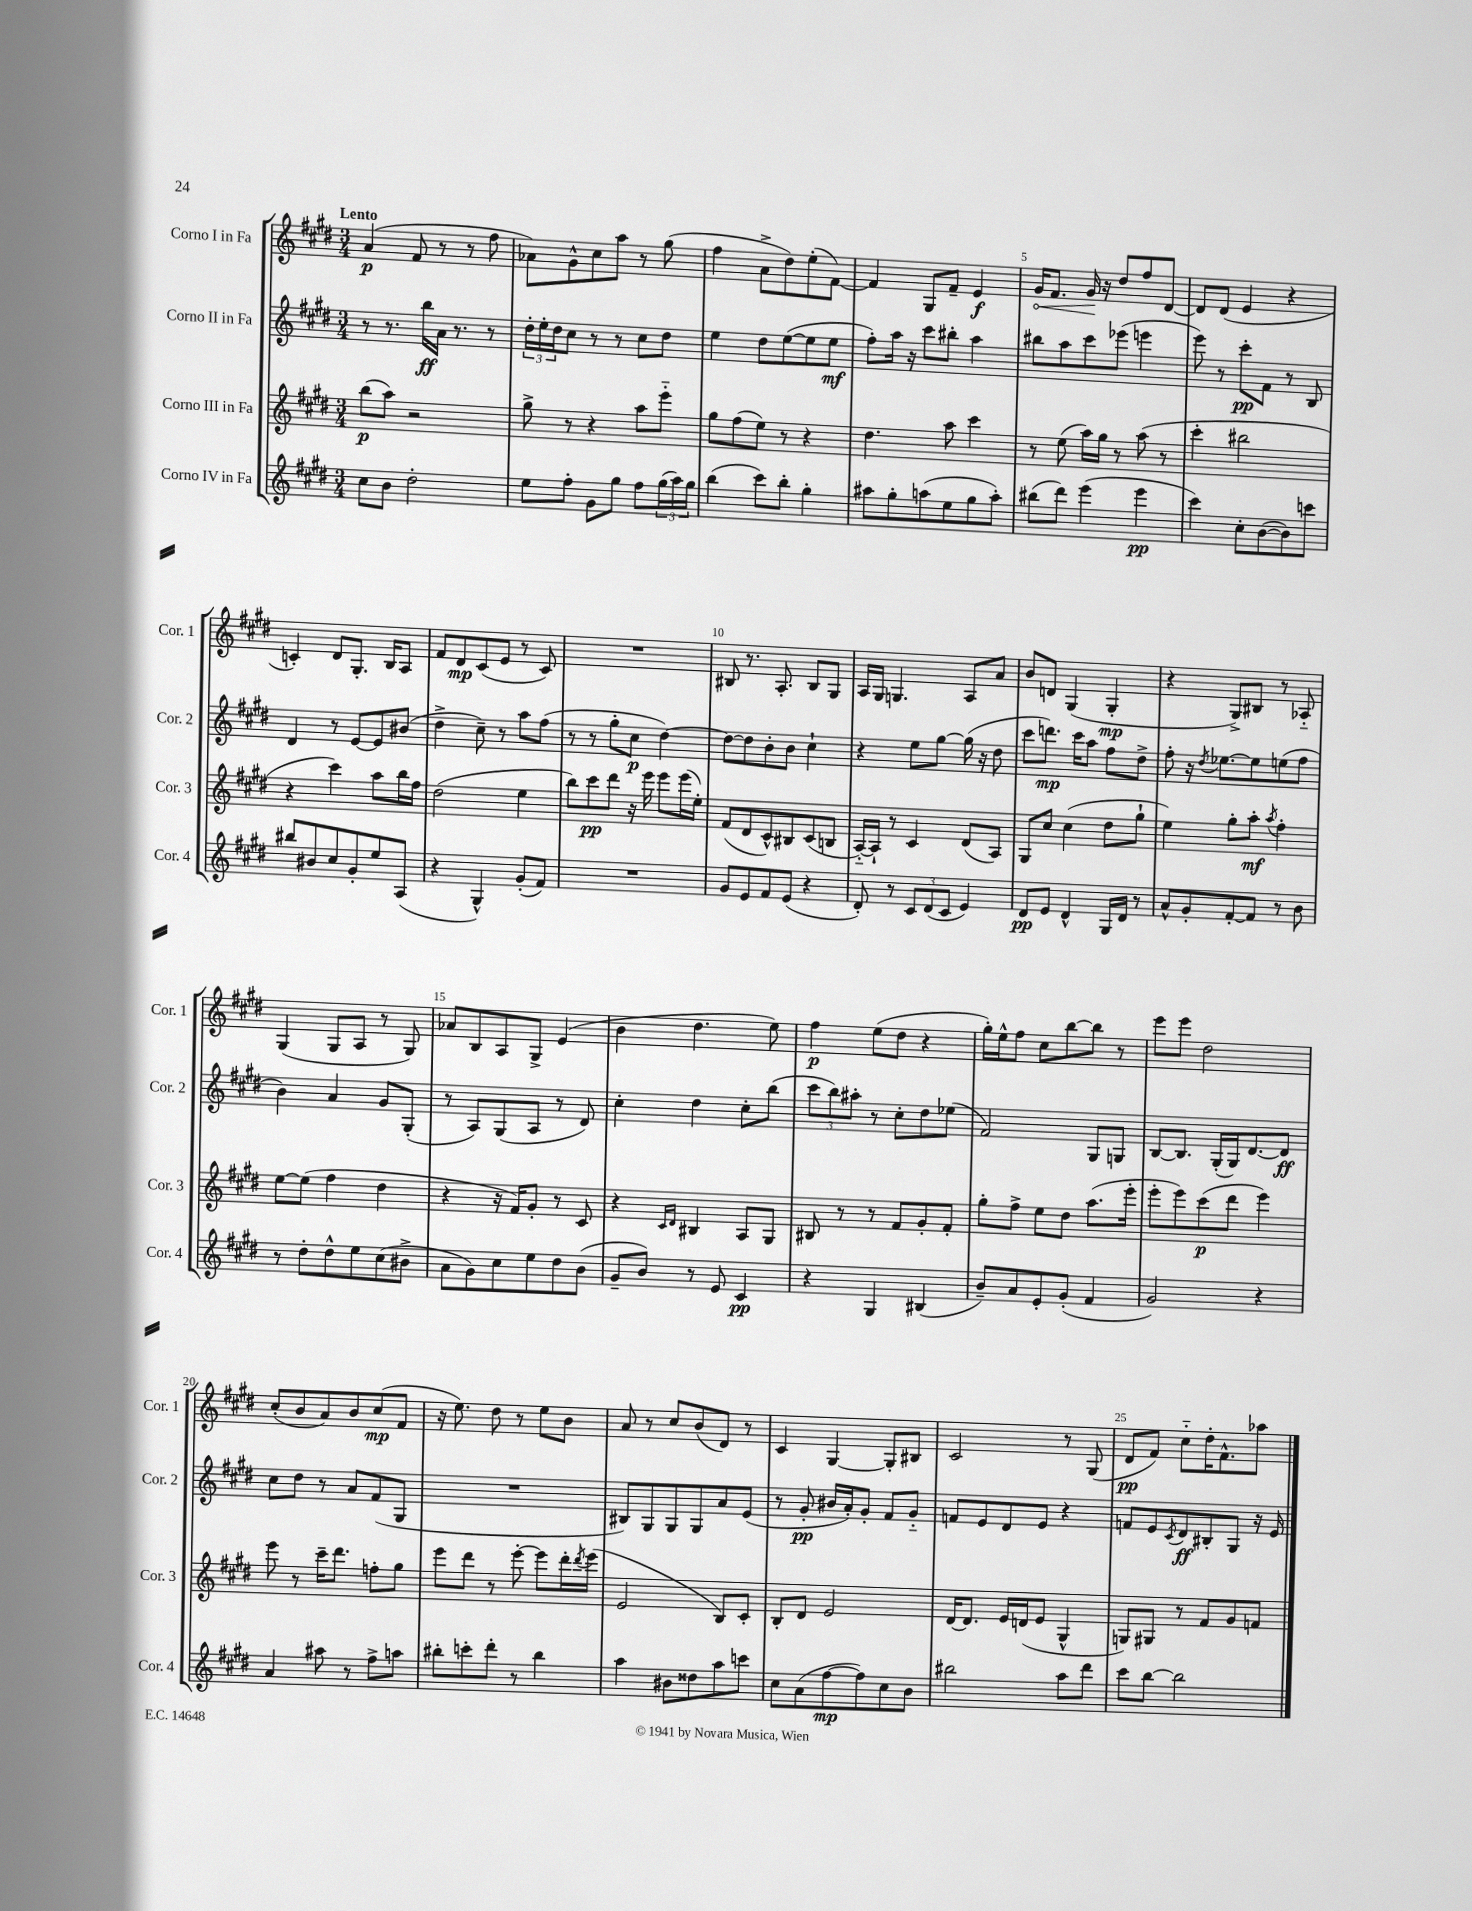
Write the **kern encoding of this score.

**kern	**kern	**kern	**kern
*staff4	*staff3	*staff2	*staff1
*clefG2	*clefG2	*clefG2	*clefG2
*k[f#c#g#d#]	*k[f#c#g#d#]	*k[f#c#g#d#]	*k[f#c#g#d#]
*M3/4	*M3/4	*M3/4	*M3/4
8cc#	(8bb	8r	(4a
8b	8aa)	8.r	.
2dd#'	2r	.	8f#
.	.	16bb	.
.	.	16a	8r
.	.	8.r	.
.	.	.	8r
.	.	8r	8ff#
=	=	=	=
8ee	8gg#^	24dd#'	8a-)
.	.	24ee'	.
.	.	24dd#	.
8ff#'	8r	8cc#	8g#^^
8g#	4r	8r	8cc#
8gg#	.	8r	8aa
8ff#	8aa	8cc#	8r
(24gg#	8eee'~	8dd#	(8gg#
24aa)	.	.	.
24gg#	.	.	.
=	=	=	=
(4bb	8gg#	4ee	4ff#
.	(8ff#	.	.
8ccc#)	8ee)	8dd#	8a^
8bb'	8r	([8ee	8dd#)
4gg#'	4r	8ee]	(8ee'
.	.	8ee	[8f#)
=	=	=	=
8aa#	4.dd#	8ff#')	4f#]
8gg#'	.	16aa	.
.	.	16r	.
(8aa	.	8ccc#	8G#
8ee	8aa	8bb#'	8f#~
8gg#	4ccc#	4aa	4e
8aa')	.	.	.
=	=	=	=
(8bb#	8r	8bb#	16g#
.	.	.	8.f#
8ddd#)	(8ee	8aa	.
(4eee	16aa)	8ccc#	16g#
.	16gg#	.	16r
.	8r	(8eee-	8dd#
4eee	(8aa	4eee	8ff#
.	8r	.	[8d#
=	=	=	=
4ccc#)	4ccc#'	8eee)	8d#]
.	.	8r	(8d#
8cc#'	2bb#	8ccc#'	4e
([8b	.	8f#	.
8b])	.	8r	4r
8ccc	.	8B	.
=	=	=	=
8bb#	4r	4d#	4c')
8b#	.	.	.
8cc#	4ccc#)	8r	8d#
8g#'	.	[8e	8.G#'
8ee	8aa	8e]	.
.	.	.	16B
(8A	16bb	(8b#	8A
.	16ff#	.	.
=	=	=	=
4r	(2dd#	4dd#^	8f#
.	.	.	8d#
4G#^^)	.	8cc#~)	(8c#
.	.	8r	8e
(8g#'	4ee	8aa	8r
8f#)	.	(8ff#	8c#)
=	=	=	=
2.r	8bb)	8r	2.r
.	8ccc#	8r	.
.	8ddd#	8gg#'	.
.	16r	8cc#	.
.	16eee	.	.
.	8eee	[4dd#)	.
.	(16eee	.	.
.	16ee')	.	.
=	=	=	=
8g#	(8f#	8dd#_	8B#
8e	8d#	8dd#]	8.r
8f#	8c#^^)	8b'	.
.	.	.	8.A'
(8e	8B#	8b	.
4r	(8c#	4cc#`	8B#
.	8B	.	8G#
=	=	=	=
8d#')	[16A'~)	4r	16A
.	16A`]	.	16G#
8r	8r	.	4.G
12c#	4c#	8ee	.
(12d#	.	.	.
.	.	[8gg#	.
12c#	.	.	.
4e)	(8d#	(16gg#]	8A
.	.	16r	.
.	8A)	8dd#	8a
=	=	=	=
8d#	8G#	8ccc#	8b
8e	8cc#	8.ddd)	8d
4d#^^	(4cc#	.	(4G#
.	.	16ccc#	.
.	.	8aa	.
16G#	8dd#	8ff#	4G#'
16d#	.	.	.
8r	8gg#`	8dd#^	.
=	=	=	=
8a^^	4ee)	8ff#'	4r
8g#'	.	16r	.
.	.	8qdd#	.
.	.	[8.ee-	.
[8f#'	8gg#'	.	8G#^)
8f#]	8aa'	8ee-]	8B#
.	8qaa	.	.
8r	4ff#'	(8ee	8r
8b	.	8ff#	8A-'~
=	=	=	=
8r	[8ee	4b)	(4G#
8dd#'	(8ee]	.	.
8dd#^^	4ff#	4a	8G#
8ee	.	.	8A
(8cc#	4dd#	8g#	8r
8b#^	.	(8G#'	8G#)
=	=	=	=
8a	4r	8r	8a-
8g#)	.	8A)	8B
8cc#	16r	(8G#	8A
.	16f#)	.	.
8ee	8g#'	8A	8G#^
8dd#	8r	8r	(4e
(8b	8c#	8d#)	.
=	=	=	=
8g#~	4r	4cc#'	4b
8b)	.	.	.
.	16qqc#	.	.
.	16qqd#	.	.
8r	4B#	4dd#	4.dd#
8e	.	.	.
4c#	8A	8cc#'	.
.	8G#	(8bb	8ee)
=	=	=	=
4r	8B#	12ccc#	4ff#
.	.	12bb)	.
.	8r	.	.
.	.	12aa#'	.
4G#	8r	8r	(8ee
.	8f#	8cc#'	8dd#
(4B#	8g#'	8dd#	4r
.	8f#'	(8ee-	.
=	=	=	=
8b~)	8gg#'	2f#)	16gg#')
.	.	.	16ee^^
8a	8ff#^	.	8ff#
8e'	8ee	.	8cc#
(8g#'	8dd#	.	[8bb
4f#	(8.aa	8G#	8bb]
.	.	8G	8r
.	16eee'	.	.
=	=	=	=
2g#)	8eee'	[8B	8eee
.	8eee)	8.B]	8eee
.	(8ccc#	.	2dd#
.	.	(16G#'	.
.	8ddd#	16G#)	.
.	.	[8.d#	.
4r	4eee)	.	.
.	.	8d#]	.
=	=	=	=
4a	8eee	8cc#	(8cc#'
.	8r	8dd#	8b
8aa#	16ccc#~	8r	8a)
.	8.ddd#	.	.
8r	.	8a	8b
8ff#^	8ff'	(8f#	(8cc#
8aa	8gg#	8G#	8f#
=	=	=	=
8bb#'	8eee	2.r	16r
.	.	.	8.ee)
8ccc'	8ddd#	.	.
8ddd#'	8r	.	8dd#
8r	[8eee'	.	8r
4bb#	8eee]	.	8ee
.	16ddd#'	.	8b
.	8qddd#	.	.
.	(16eee	.	.
=	=	=	=
4aa	2e	8B#)	8a
.	.	8G#	8r
8b#	.	8G#	8cc#
8dd##	.	8G#	(8b
8aa	8B)	8a	8d#)
8ccc	8c#'	(8e	8r
=	=	=	=
8cc#	8B'	8r	4c#
(8a	8d#	8g#'	.
[8ff#	2e	16b#	[4G#
.	.	16a')	.
8ff#])	.	8g#'	.
8cc#	.	8f#	8G#']
8b	.	8g#'~	8B#
=	=	=	=
2bb#	[16d#	8f	2c#
.	8.d#]	.	.
.	.	8e	.
.	16e	8d#	.
.	(16d	.	.
.	8e	8e	.
8aa	4G#^^	4r	8r
8ddd#	.	.	(8G#
=	=	=	=
8ccc#	8G)	8f	8d#
[8bb	8G#	8e	8f#)
.	.	8qc#	.
2bb]	8r	8d#	8cc#'~
.	8f#	8B#'	16dd#'
.	.	.	8.f#^^
.	8g#	8G#	.
.	8f	16r	8aa-
.	.	16e	.
==	==	==	==
*-	*-	*-	*-
